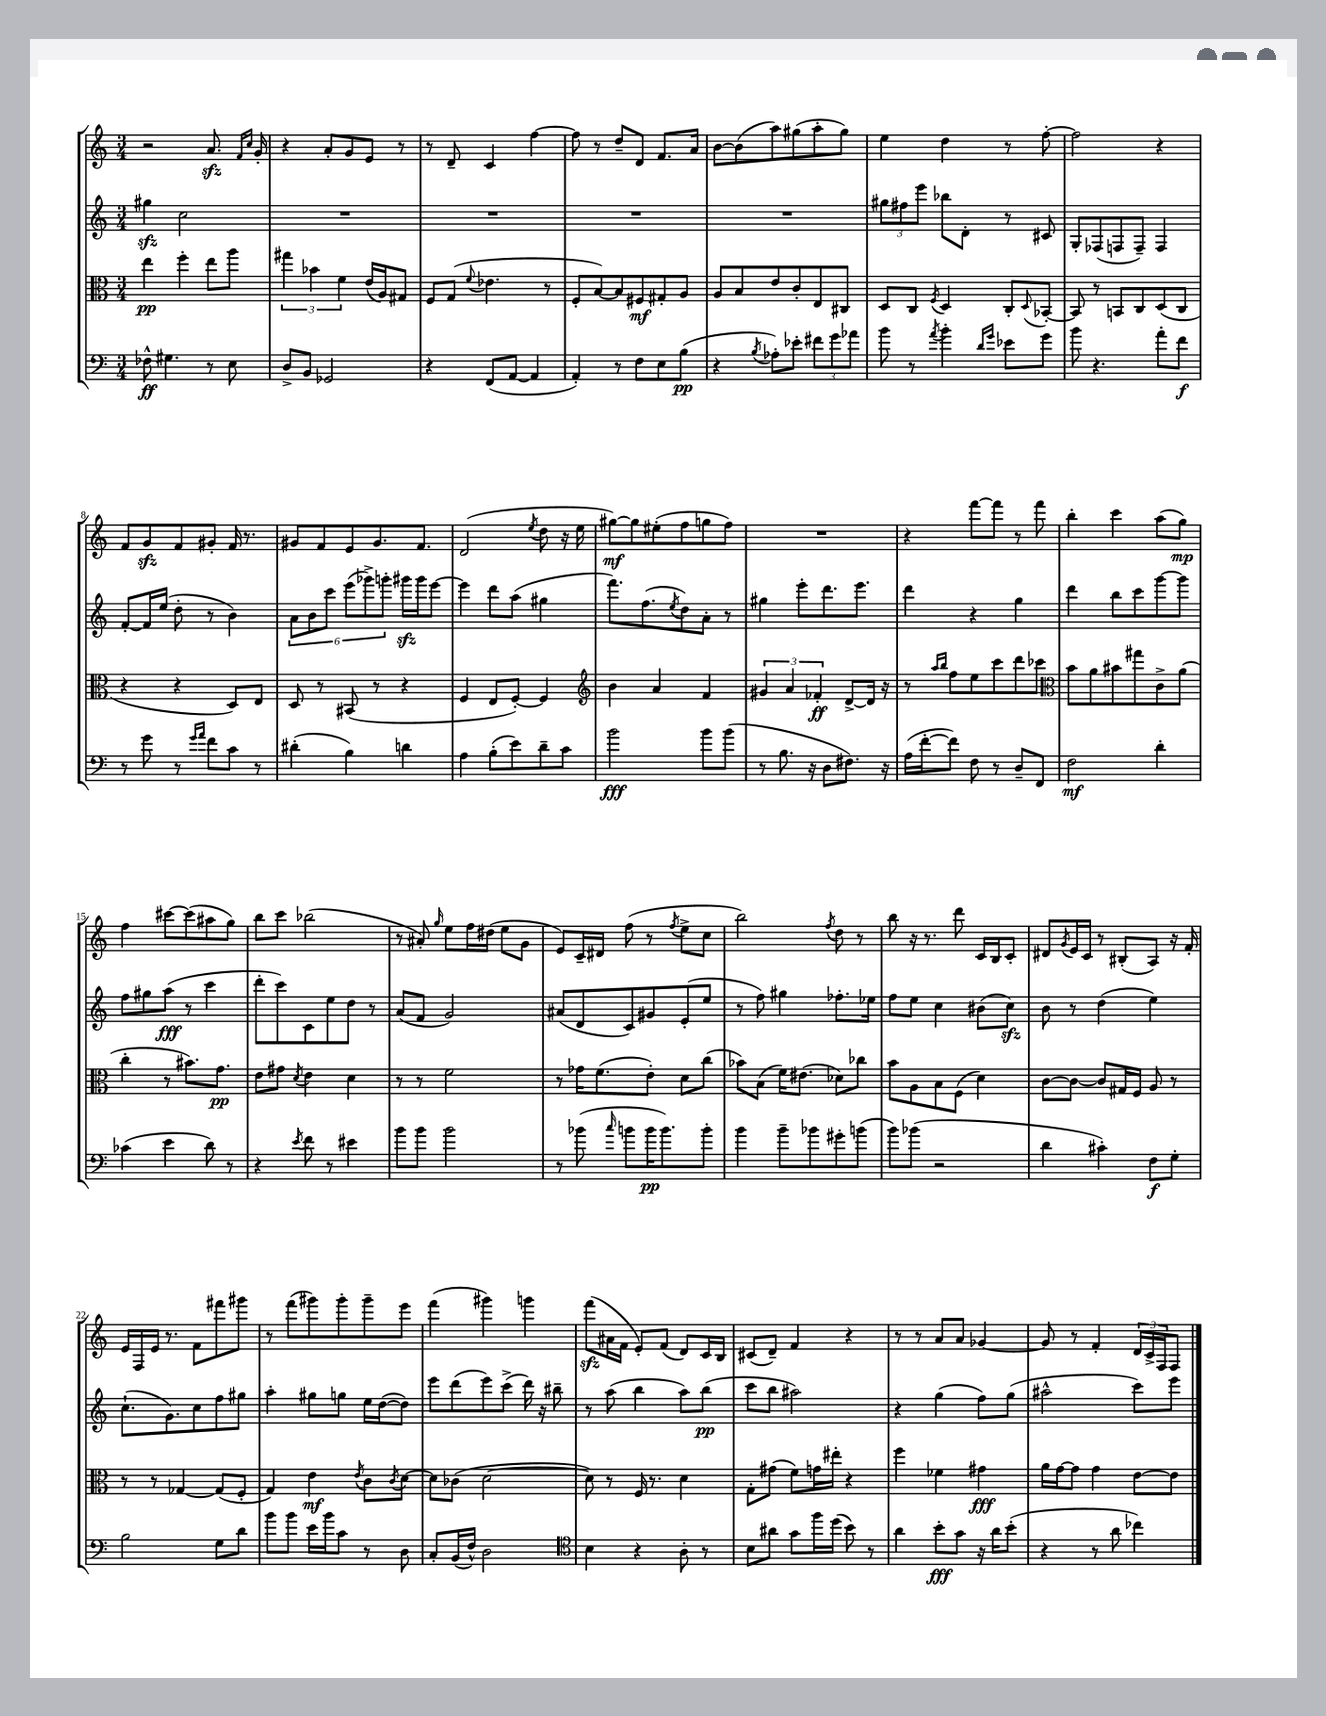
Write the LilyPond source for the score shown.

<<
\new StaffGroup <<
\new Staff = "s0" {
    \clef treble \key c \major \numericTimeSignature \time 3/4
    r2 a'8.\sfz \grace { f'16 c''16 } g'16-. |
    r4 a'8-. g'8 e'8 r8 |
    r8 d'8-- c'4 f''4~ |
    f''8 r8 d''8-- d'8 f'8. a'16 |
    b'8~ b'8( a''8) gis''8( a''8-. gis''8) |
    e''4 d''4 r8 f''8~-. |
    f''2 r4 |
    f'8 g'8\sfz f'8 gis'8-. f'16 r8. |
    gis'8 f'8 e'8 gis'8. f'8. |
    d'2( \acciaccatura { e''8 } d''8 r16 e''16 |
    gis''8~\mf) gis''8 eis''8-.( f''8 g''8 f''8) |
    R2. |
    r4 f'''8~ f'''8 r8 f'''8 |
    b''4-. c'''4 a''8( g''8\mp) |
    f''4 cis'''8~ cis'''8( ais''8 g''8) |
    b''8 c'''8 bes''2( |
    r8 ais'8-.) \grace { g''16 } e''8 f''16 dis''16( e''8 g'8 |
    e'8) c'16-- dis'16 f''8( r8 \acciaccatura { f''8 } e''8-> c''8 |
    b''2) \acciaccatura { f''8 } d''8 r8 |
    b''8 r16 r8. d'''8 c'16 b16 c'8-. |
    dis'8 \acciaccatura { g'8 } e'16 c'16 r8 bis8-.( a8) r16 f'16-. |
    e'16 f16 e'16 r8. f'8 fis'''8 gis'''8 |
    r8 f'''8( gis'''8) gis'''8-. gis'''8-- e'''8 |
    f'''4( gis'''4) g'''4 |
    f'''8\sfz( ais'16 f'16 e'8-.) f'8( d'8) c'16 b16 |
    cis'8( d'8--) f'4 r4 |
    r8 r8 a'8 a'8 ges'4~ |
    ges'8 r8 f'4-. \tuplet 3/2 { d'16 c'16-> f16 } f8 \bar "|." |
}
\new Staff = "s1" {
    \clef treble \key c \major \numericTimeSignature \time 3/4
    gis''4\sfz c''2 |
    R2. |
    R2. |
    R2. |
    R2. |
    \tuplet 3/2 { gis''8 fis''8 e'''8 } bes''8 d'8-. r8 cis'8 |
    g8-. fes8( f8 f8--) f4 |
    f'8~-. f'16 e''16( d''8-. r8 b'4) |
    \tuplet 6/4 { a'8 b'8 c'''8 e'''8( ges'''8->) g'''8-. } gis'''16\sfz gis'''16 e'''8~ |
    e'''4 d'''8 a''8( gis''4 |
    f'''8.) f''8.( \acciaccatura { e''8 } d''8) a'8-. r8 |
    gis''4 e'''8-. d'''8. e'''8. |
    d'''4 r4 g''4 |
    d'''4 b''8 c'''8 g'''8~ g'''8 |
    f''8 gis''8 a''8\fff( r8 c'''4 |
    d'''8-. c'''8) c'8 e''8 d''8 r8 |
    a'8( f'8 g'2) |
    ais'8( d'8 c'8) gis'8 e'8-.( e''8 |
    r8 f''8) gis''4 fes''8.-. ees''16 |
    f''8 e''8 c''4 bis'8( c''8\sfz) |
    b'8 r8 d''4( e''4) |
    c''8.-!( g'8.) c''8 f''8 gis''8 |
    a''4-. gis''8 g''8 e''16 d''16~( d''8) |
    e'''8 d'''8( e'''8) c'''8->( d'''16) r16 bis''8-- |
    r8 a''8( b''4 a''8) b''8\pp( |
    c'''8 b''8 ais''2) |
    r4 g''4( f''8) g''8( |
    ais''2-^ c'''8) e'''8 \bar "|." |
}
\new Staff = "s2" {
    \clef alto \key c \major \numericTimeSignature \time 3/4
    e''4\pp f''4-. e''8 a''8 |
    \tuplet 3/2 { gis''4 bes'4 f'4 } e'16( a16) gis8 |
    f8 g8( \appoggiatura { f'8 } ees'4. r8 |
    f8-. b8~) b8 fis8\mf gis8-. a8 |
    a8 b8 e'8 c'8-. e8 cis8 |
    d8 c8 \acciaccatura { f8 } d4 c8-. \appoggiatura { d8 } bes,8~-. |
    bes,8 r8 b,8 c8 d8( c8 |
    r4 r4 d8) e8 |
    d8 r8 bis,8( r8 r4 |
    f4 e8 f8~-.) f4 |
    \clef treble b'4 a'4 f'4 |
    \tuplet 3/2 { gis'4 a'4 fes'4-.\ff } d'8~-> d'16 r16 |
    r8 \grace { a''16 b''16 } f''8 e''8 c'''8 d'''8 ces'''8 |
    \clef alto b'8 a'8 bis'8 gis''8 c'8-> a'8( |
    c''4-. r8 bis'8.) g'8.\pp |
    e'8 gis'8 \acciaccatura { d'8 } e'4 d'4 |
    r8 r8 f'2 |
    r8 ges'16 f'8.( e'8-.) d'8 c''8( |
    bes'8) b8( f'16) eis'8.( des'8) ces''8 |
    b'8 a8 b8 f8( d'4) |
    c'8~ c'8~ c'8 gis16 f16 a8 r8 |
    r8 r8 ges4~ ges8( f8-. |
    g4) e'4\mf \acciaccatura { e'8 } c'8 \acciaccatura { c'8 } d'8~ |
    d'8 ces'8( d'2~ |
    d'8) r8 f16 r8. d'4 |
    g8-. gis'8( f'8) g'16 eis''16-. r4 |
    f''4 fes'4 gis'4\fff |
    a'16 g'16~ g'8 g'4 e'8~ e'8 \bar "|." |
}
\new Staff = "s3" {
    \clef bass \key c \major \numericTimeSignature \time 3/4
    fes8-^\ff gis4. r8 e8 |
    d8-> b,8 ges,2 |
    r4 f,8( a,8~ a,4 |
    a,4-.) r8 f8 e8 b8\pp( |
    r4 \acciaccatura { b8 } aes8-.) ees'8-. \tuplet 3/2 { fis'8 g'8 aes'8 } |
    b'8 r8 \acciaccatura { a'8 } b'4-. \grace { d'16 g'16 } ees'8 g'8 |
    b'8 r4. a'8-. f'8\f |
    r8 g'8 r8 \grace { g'16 a'16 } f'8 c'8 r8 |
    dis'4-.( b4) d'4 |
    a4 b8-.( e'8) d'8-- c'8 |
    b'2\fff b'8 b'8( |
    r8 b8. r16 d8 fis8.) r16 |
    a16( f'16~-. f'8) f8 r8 d8-- f,8 |
    f2\mf d'4-. |
    ces'4( e'4 d'8) r8 |
    r4 \acciaccatura { e'8 } f'8 r8 eis'4 |
    b'8 b'8 b'2 |
    r8 bes'8( \grace { c''16 } b'8 b'16\pp b'8.) b'8-. |
    b'4 b'8-- bes'8 gis'8-. b'8( |
    b'8) bes'8( r2 |
    d'4 cis'4-.) f8\f g8-. |
    b2 g8 d'8 |
    b'8 b'8 e'16 b'16 c'8 r8 d8 |
    c8-. b,16( f16-^) d2 |
    \clef tenor b4 r4 a8-. r8 |
    b8 ais'8 g'8 f''16 d''16( b'8) r8 |
    a'4 b'8-.\fff g'8 r16 a'16 b'8-.( |
    r4 r8 a'8 ces''4) \bar "|." |
}
>>
>>
